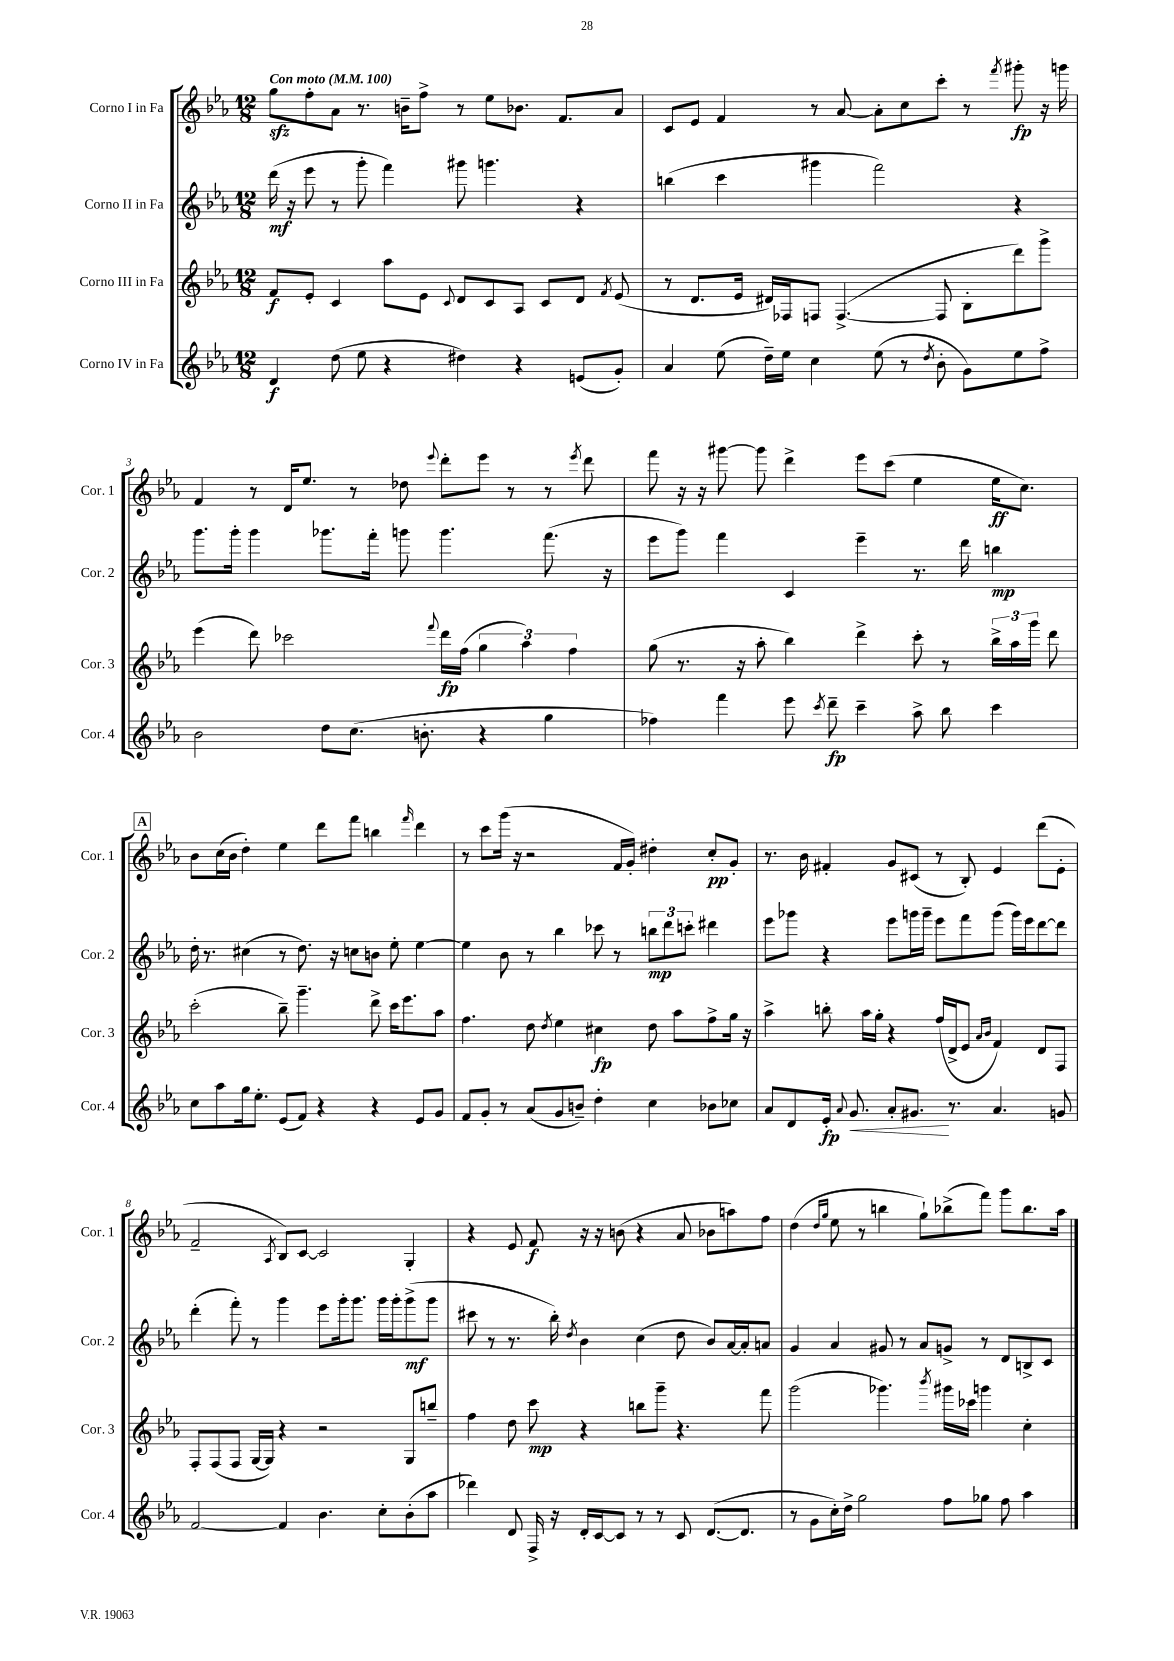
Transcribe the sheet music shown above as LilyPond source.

<<
\new StaffGroup <<
\new Staff = "s0" \with { instrumentName = "Corno I in Fa" shortInstrumentName = "Cor. 1" } {
    \clef treble \key ees \major \numericTimeSignature \time 12/8 \tempo "Con moto" 4 = 100
    \autoBeamOff g''8[\sfz f''8-. aes'8] r8. b'16[-- f''8]-> r8 ees''8[ bes'8.] f'8.[ aes'8] |
    c'8[ ees'8] f'4 r8 aes'8~ aes'8[-. c''8 c'''8]-. r8 \acciaccatura { f'''8 } gis'''8-.\fp r16 g'''16 |
    f'4 r8 d'16[ ees''8.] r8 des''8 \appoggiatura { ees'''8 } d'''8[-. ees'''8] r8 r8 \acciaccatura { ees'''8 } d'''8 |
    f'''8 r16 r16 gis'''8~ gis'''8 d'''4-> ees'''8[ c'''8]( ees''4 ees''16[\ff c''8.]) |
    \mark \markup { \box "A" } bes'8[ c''16( bes'16] d''4-.) ees''4 d'''8[ f'''8] b''4 \grace { f'''16 } d'''4 |
    r8 c'''8[ g'''16]( r16 r2 f'16[ g'16]-.) dis''4-. c''8[-.\pp g'8]-. |
    r8. bes'16 fis'4-. g'8[ cis'8]( r8 bes8-.) ees'4 d'''8[( ees'8]-. |
    f'2-- \acciaccatura { aes8 } bes8[) c'8]~ c'2 g4-. |
    r4 ees'8 f'8\f r16 r16 b'8( r4 aes'8 bes'8[ a''8) f''8] |
    d''4( \grace { d''16[ g''16] } ees''8 r8 b''4 g''8[-!) bes''8->( f'''8]) g'''8[ bes''8. aes''16] \bar "|." |
}
\new Staff = "s1" \with { instrumentName = "Corno II in Fa" shortInstrumentName = "Cor. 2" } {
    \clef treble \key ees \major \numericTimeSignature \time 12/8
    \autoBeamOff d'''16\mf( r16 ees'''8 r8 g'''8-. f'''4) gis'''8 g'''4. r4 |
    b''4( c'''4 gis'''4 f'''2) r4 |
    g'''8.[ g'''16]-. g'''4 ges'''8.[ f'''16]-. g'''8 g'''4. f'''8.( r16 |
    ees'''8[ g'''8]) f'''4 c'4 ees'''4-- r8. d'''16 b''4\mp |
    \mark \markup { \box "A" } d''16-. r8. cis''4( r8 d''8.) r16 c''8[ b'8] ees''8-. ees''4~ |
    ees''4 bes'8 r8 bes''4 ces'''8 r8 \tuplet 3/2 { b''8[\mp d'''8 c'''8]-. } dis'''4 |
    ees'''8[ ges'''8] r4 ees'''8[ g'''16 g'''16]-- ees'''8[ f'''8 g'''8]( g'''16[) ees'''16 d'''8~ d'''8] |
    d'''4-.( f'''8-.) r8 g'''4 ees'''8[ g'''16-. g'''8.] g'''16[ g'''16-. g'''8->\mf( g'''8] |
    cis'''8 r8 r8. bes''16-.) \acciaccatura { d''8 } bes'4 c''4( d''8 bes'8[) aes'16~ aes'16-. a'8] |
    g'4 aes'4 gis'8 r8 aes'8[ g'8]-> r8 d'8[ b8-> c'8] \bar "|." |
}
\new Staff = "s2" \with { instrumentName = "Corno III in Fa" shortInstrumentName = "Cor. 3" } {
    \clef treble \key ees \major \numericTimeSignature \time 12/8
    \autoBeamOff f'8[\f ees'8]-. c'4 aes''8[ ees'8] \appoggiatura { c'8 } d'8[ c'8 aes8] c'8[ d'8] \acciaccatura { f'8 } ees'8( |
    r8 d'8.[ ees'16] dis'16[) fes16 f8] f4.~->( f8 bes8[-. d'''8) g'''8]-> |
    ees'''4( d'''8) ces'''2 \appoggiatura { f'''8 } d'''16[\fp f''16]( \tuplet 3/2 { g''4 aes''4) f''4 } |
    g''8( r8. r16 aes''8-. bes''4) d'''4-> c'''8-. r8 \tuplet 3/2 { bes''16[-> aes''16 g'''16] } d'''8 |
    \mark \markup { \box "A" } c'''2-.( bes''8--) g'''4.-- d'''8-> c'''16[ ees'''8. aes''8] |
    f''4. d''8 \acciaccatura { d''8 } ees''4 cis''4\fp d''8 aes''8[ f''8-> g''16] r16 |
    aes''4-> b''8-. aes''16[ g''16]-. r4 f''16[( d'16-> ees'8] \grace { aes'16[ bes'16] } f'4) d'8[ f8] |
    f8[-. f8( f8] g16[~ g16]) r4 r2 g8[ b''8]-- |
    f''4 d''8 c'''8\mp r4 b''8[ g'''8]-- r4. f'''8 |
    g'''2( ges'''4.) \acciaccatura { bes'''8 } gis'''16[ ces'''16] g'''4 c''4-. \bar "|." |
}
\new Staff = "s3" \with { instrumentName = "Corno IV in Fa" shortInstrumentName = "Cor. 4" } {
    \clef treble \key ees \major \numericTimeSignature \time 12/8
    \autoBeamOff d'4\f d''8( ees''8 r4 dis''4) r4 e'8[( g'8]-.) |
    aes'4 ees''8( d''16[--) ees''16] c''4 ees''8( r8 \acciaccatura { d''8 } bes'8-. g'8[) ees''8 f''8]-> |
    bes'2 d''8[ c''8.]( b'8.-. r4 g''4 |
    fes''4) f'''4 ees'''8 \acciaccatura { c'''8 } d'''8--\fp c'''4-- aes''8-> bes''8 c'''4 |
    \mark \markup { \box "A" } c''8[ aes''8 g''16 ees''8.]-. ees'8[( f'8]) r4 r4 ees'8[ g'8] |
    f'8[ g'8]-. r8 aes'8[( g'8 b'8]--) d''4-. c''4 bes'8[ ces''8] |
    aes'8[ d'8 ees'16]-.\fp \appoggiatura { aes'8 } g'8.\< aes'8[-. gis'8.]\! r8. aes'4. g'8 |
    f'2~ f'4 bes'4. c''8[-. bes'8-.( aes''8] |
    des'''4) d'8 f16-> r16 d'16[-. c'16~ c'8] r8 r8 c'8 d'8.[~( d'8.] |
    r8 g'8[ c''16-.) d''16]-> g''2 f''8[ ges''8] f''8 aes''4 \bar "|." |
}
>>
>>
